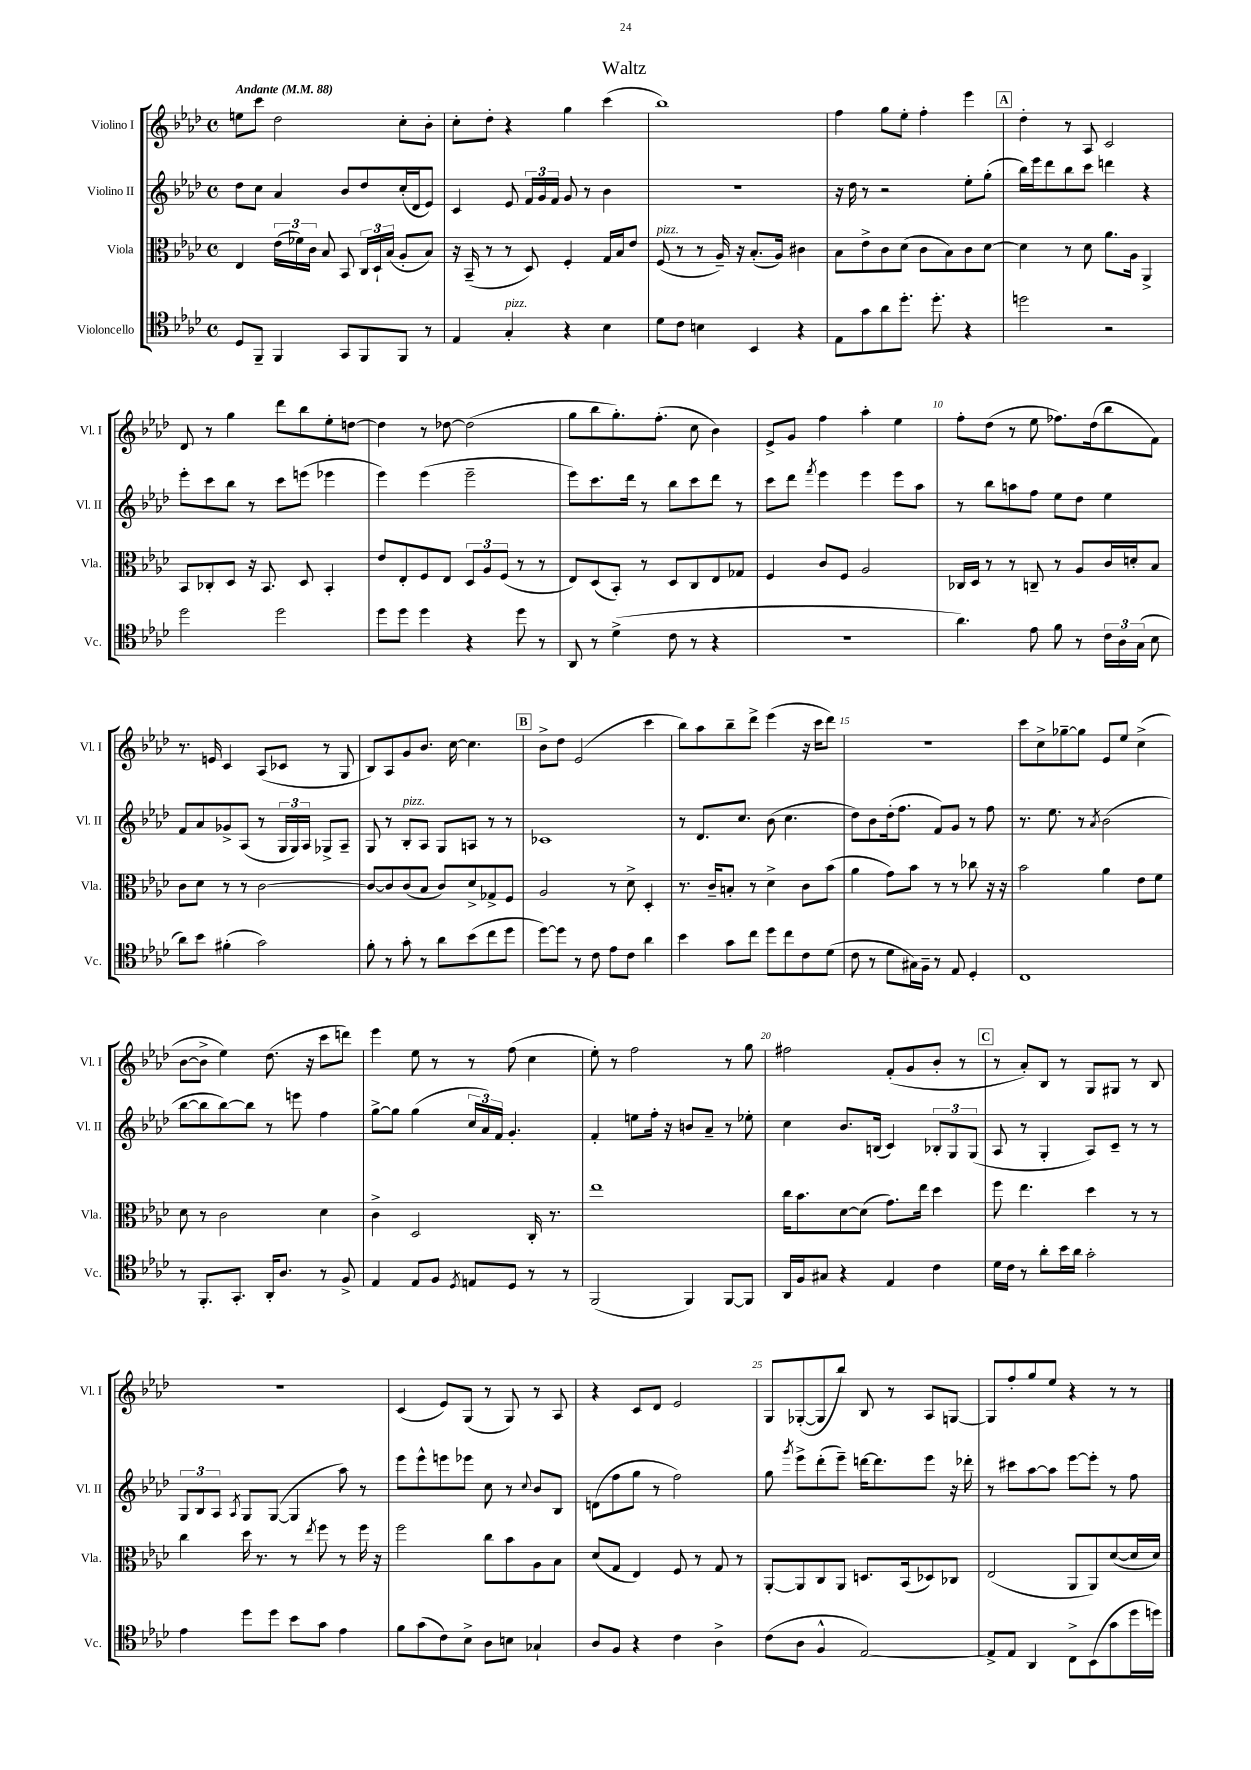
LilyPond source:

\header { title = "Waltz" }
<<
\new StaffGroup <<
\new Staff = "s0" \with { instrumentName = "Violino I" shortInstrumentName = "Vl. I" } {
    \clef treble \key aes \major \defaultTimeSignature \time 4/4 \tempo "Andante" 4 = 88
    \autoBeamOff e''8[ c'''8] des''2 c''8[-. bes'8]-. |
    c''8[-. des''8]-. r4 g''4 c'''4( |
    bes''1) |
    f''4 g''8[ ees''8]-. f''4-. ees'''4 |
    \mark \markup { \box "A" } des''4-. r8 aes8 c'2 |
    des'8 r8 g''4 des'''8[ bes''8 ees''8-. d''8]~ |
    d''4 r8 des''8~ des''2( |
    g''8[ bes''8 g''8.-.) f''8.]-.( c''8 bes'4) |
    ees'8[-> g'8] f''4 aes''4-. ees''4 |
    f''8[-. des''8]( r8 ees''8 fes''8.[) des''16( bes''8 f'8]) |
    r8. e'16 c'4 aes8[( ces'8] r8 g8 |
    bes8[) aes8 g'8 bes'8.] c''16~ c''4. |
    \mark \markup { \box "B" } bes'8[-> des''8] ees'2( c'''4 |
    bes''8[) aes''8 bes''8-- des'''8]-> ees'''4( r16 c'''16[ des'''8]) |
    R1 |
    c'''8[ c''8-> ges''8~-- ges''8] ees'8[ ees''8] c''4->( |
    bes'8[~ bes'8]-> ees''4) des''8.( r16 c'''8[ d'''8]) |
    ees'''4 ees''8 r8 r8 f''8( c''4 |
    ees''8-.) r8 f''2 r8 g''8 |
    fis''2 f'8[-.( g'8 bes'8]-. r8 |
    \mark \markup { \box "C" } r8 aes'8[-.) bes8] r8 g8[ gis8] r8 bes8 |
    R1 |
    c'4( ees'8[) g8]( r8 g8) r8 aes8 |
    r4 c'8[ des'8] ees'2 |
    g8[ ges8~-.( ges8 bes''8]) bes8 r8 aes8[ g8]~ |
    g8[ f''8-. g''8 ees''8] r4 r8 r8 \bar "|." |
}
\new Staff = "s1" \with { instrumentName = "Violino II" shortInstrumentName = "Vl. II" } {
    \clef treble \key aes \major \defaultTimeSignature \time 4/4
    \autoBeamOff des''8[ c''8] aes'4 bes'8[ des''8 c''16-.( des'16 ees'8]) |
    c'4 ees'8 \tuplet 3/2 { f'16[ g'16 f'16] } g'8 r8 bes'4 |
    R1 |
    r16 des''16 r8 r2 ees''8[-. g''8]-.( |
    \mark \markup { \box "A" } bes''16[) ees'''16 des'''8 bes''8 c'''8] d'''4 r4 |
    ees'''8[-. c'''8 bes''8] r8 c'''8[ e'''8]( ees'''4 |
    ees'''4) ees'''4( ees'''2-- |
    ees'''8[) c'''8. des'''16] r8 bes''8[ c'''8 des'''8] r8 |
    c'''8[ des'''8] \acciaccatura { f'''8 } ees'''4 ees'''4 ees'''8[ aes''8] |
    r8 bes''8[ a''8 f''8] ees''8[ des''8] ees''4 |
    f'8[ aes'8 ges'8-> aes8]( r8 \tuplet 3/2 { g16[ g16) aes16] } ges8[-> aes8]-- |
    g8 r8 bes8[-.^\markup { \italic "pizz." } aes8] g8[ a8] r8 r8 |
    \mark \markup { \box "B" } ces'1 |
    r8 des'8.[ c''8.] bes'8( c''4. |
    des''8[) bes'8 des''16-.( f''8.] f'8[) g'8] r8 f''8 |
    r8. ees''8. r8 \acciaccatura { aes'8 } bes'2( |
    bes''8[~ bes''8 bes''8~) bes''8] r8 e'''8 f''4 |
    g''8[~-> g''8] g''4( \tuplet 3/2 { c''16[ aes'16) f'16] } g'4.-. |
    f'4-. e''8[ f''16]-. r16 b'8[ aes'8]-- r8 ees''8-. |
    c''4 bes'8.[ b16]( c'4) \tuplet 3/2 { bes8[-. g8 g8]( } |
    \mark \markup { \box "C" } aes8 r8 g4-. aes8[) c'8]-- r8 r8 |
    \tuplet 3/2 { g8[ bes8 aes8] } \acciaccatura { aes8 } g8[ g8]~( g4 aes''8) r8 |
    ees'''8[ ees'''8-^ e'''8 ees'''8] c''8 r8 \appoggiatura { c''8 } bes'8[ bes8] |
    d'8[( f''8 g''8] r8 f''2) |
    g''8 \acciaccatura { g'''8 } ees'''8[-> des'''8-.( ees'''8]--) d'''16[~ d'''8. ees'''8] r16 des'''16-. |
    r8 cis'''8[ aes''8~ aes''8] ees'''8[~ ees'''8]-. r8 f''8 \bar "|." |
}
\new Staff = "s2" \with { instrumentName = "Viola" shortInstrumentName = "Vla." } {
    \clef alto \key aes \major \defaultTimeSignature \time 4/4
    \autoBeamOff ees4 \tuplet 3/2 { ees'16[( fes'16) c'16] } bes8 bes,8 \tuplet 3/2 { c16[ des16-! bes16]( } aes8[-. bes8]) |
    r16 bes,16--( r8 r8 des8) f4-. g16[ bes16 ees'8] |
    f8^\markup { \italic "pizz." }( r8 r8 aes16--) r16 bes8.[-.( aes16]) cis'4 |
    bes8[ ees'8-> c'8 des'8]( c'8[ bes8) c'8 des'8]~ |
    \mark \markup { \box "A" } des'4 r8 des'8 aes'8.[ aes16] aes,4-> |
    bes,8[ ces8-. des8] r16 bes,8. des8 bes,4-. |
    ees'8[ ees8-. f8 ees8] \tuplet 3/2 { des8[ aes8 f8]( } r8 r8 |
    ees8[) des8( bes,8]-.) r8 des8[ c8 ees8 ges8] |
    f4 c'8[ f8] aes2 |
    ces16[ des16] r8 r8 c8-- r8 aes8[ c'16 d'16-. bes8] |
    c'8[ des'8] r8 r8 c'2~ |
    c'8[~ c'8 c'8( bes8] c'8[) des'8-> ges8-> f8] |
    \mark \markup { \box "B" } aes2 r8 des'8-> des4-. |
    r8. c'16[-- b8]-. r8 des'4-> c'8[ bes'8]( |
    aes'4 g'8[) bes'8] r8 r8 ces''8 r16 r16 |
    bes'2 aes'4 ees'8[ f'8] |
    des'8 r8 c'2 des'4 |
    c'4-> des2 c16-. r8. |
    ees''1 |
    c''16[ bes'8. des'8~ des'8]( g'8.[) ees''16] des''4 |
    \mark \markup { \box "C" } f''8 ees''4. des''4 r8 r8 |
    c''4 des''16 r8. r8 \acciaccatura { ees''8 } f''8 r8 f''16 r16 |
    f''2 c''8[ bes'8 aes8 bes8] |
    des'8[( g8] ees4) f8 r8 g8 r8 |
    aes,8[~-. aes,8 c8 aes,8] d8.[ bes,16( des8) ces8] |
    ees2( aes,8[ aes,8) des'8~( des'16 des'16]) \bar "|." |
}
\new Staff = "s3" \with { instrumentName = "Violoncello" shortInstrumentName = "Vc." } {
    \clef tenor \key aes \major \defaultTimeSignature \time 4/4
    \autoBeamOff des8[ f,8]-- f,4 g,8[ f,8 f,8] r8 |
    ees4 g4-.^\markup { \italic "pizz." } r4 bes4 |
    des'8[ c'8] b4 bes,4 r4 |
    ees8[ g'8 aes'8 des''8.]-. des''8.-. r4 |
    \mark \markup { \box "A" } d''2 r2 |
    des''2 des''2 |
    des''8[ des''8] des''4 r4 des''8 r8 |
    aes,8 r8 des'4->( c'8 r8 r4 |
    R1 |
    aes'4.) ees'8 f'8 r8 \tuplet 3/2 { c'16[ aes16 g16]( } bes8 |
    aes'8[) bes'8] fis'4-.( g'2) |
    f'8-. r8 g'8-. r8 aes'8[ bes'8( c''8 des''8] |
    \mark \markup { \box "B" } des''8[~) des''8] r8 c'8 ees'8[ c'8] aes'4 |
    bes'4 g'8[ c''8] des''8[ c''8 c'8 des'8]( |
    c'8 r8 des'8[ gis16) f16]-- r8 ees8 des4-. |
    c1 |
    r8 f,8.[-. g,8.]-. aes,16[-. aes8.] r8 f8-> |
    ees4 ees8[ f8] \acciaccatura { des8 } e8[ des8] r8 r8 |
    f,2( f,4) f,8[~ f,8] |
    aes,16[ f16 gis8] r4 ees4 c'4 |
    \mark \markup { \box "C" } des'16[ c'16] r8 aes'8[-. bes'16 aes'16] g'2-. |
    ees'4 des''8[ des''8] bes'8[ g'8] ees'4 |
    f'8[ g'8( c'8) bes8]-> aes8[ b8] ges4-! |
    aes8[ f8] r4 c'4 aes4-> |
    c'8[( aes8] f4-^ ees2~) |
    ees8[-> ees8] aes,4 c8[-> bes,8( g'8 des''16 d''16]) \bar "|." |
}
>>
>>
\layout { \context { \Score \override BarNumber.break-visibility = ##(#f #t #t) barNumberVisibility = #(every-nth-bar-number-visible 5) } }
